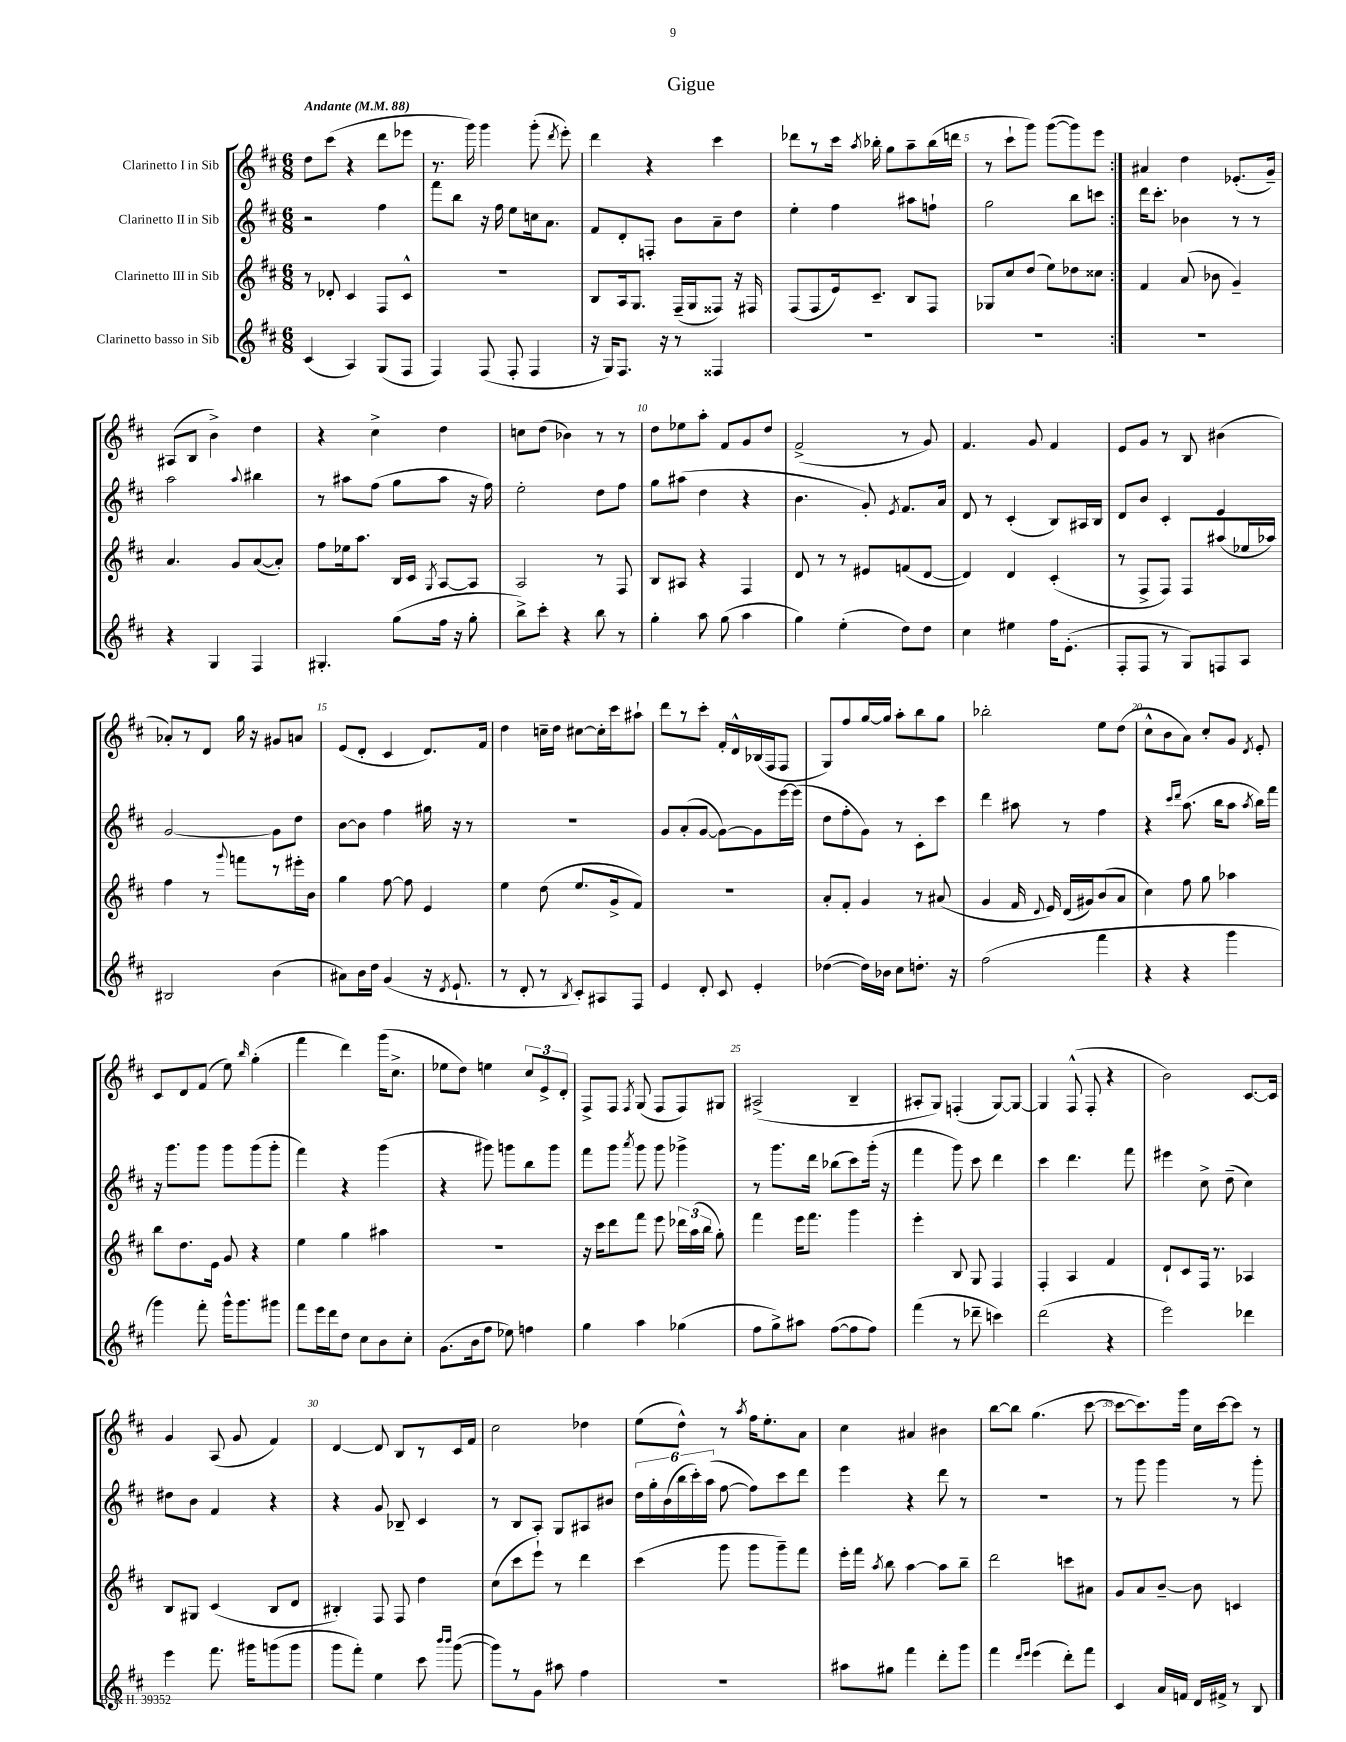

**kern	**kern	**kern	**kern
*staff4	*staff3	*staff2	*staff1
*clefG2	*clefG2	*clefG2	*clefG2
*k[f#c#]	*k[f#c#]	*k[f#c#]	*k[f#c#]
*M6/8	*M6/8	*M6/8	*M6/8
*MM88	*MM88	*MM88	*MM88
(4c#/	8r	2r	8dd\L
.	8d-'/	.	(8ccc#\J
4A/)	4c#/	.	4r
(8G/L	8F#/L	4ff#\	8ddd\L
8F#/J	8c#^^/J	.	8eee-\J
=	=	=	=
4F#/)	2.r	8fff#\L	8.r
.	.	8bb\J	.
.	.	.	16ggg\)
(8F#/	.	16r	4ggg\
.	.	16ff#\	.
8F#'/	.	8ee\L	.
4F#/	.	16cc\k	(8ggg'\
.	.	8.a\J	.
.	.	.	8qddd/
.	.	.	8eee'\)
=	=	=	=
16r	8B/L	8f#/L	4ddd\
16G/LK)	.	.	.
8.F#/J	16A/k	8d'/	.
.	8.G/J	.	.
.	.	8F'/J	4r
16r	.	.	.
8r	(16F#~/LL	8b\L	.
.	16G/J	.	.
4F##/	8F##/J)	8a~\	4ccc#\
.	16r	8dd\J	.
.	16F#/	.	.
=	=	=	=
2.r	(8F#/L	4ee'\	8ddd-\L
.	8F#/	.	8r
.	16e/k)	4ff#\	16ccc#\Jk
.	.	.	8qaa/
.	8.c#~/J	.	16bb-'\
.	.	.	8gg\L
.	8B/L	8aa#\L	8aa~\
.	8F#/J	8ff`\J	(16bb-\L
.	.	.	16ddd\JJ
=	=	=	=
2.r	8G-/L	2gg\	8r
.	8cc#/	.	8ccc#`\L
.	(8dd/J	.	8ggg\J)
.	8ee\L)	.	([8ggg\L
.	8dd-\	8bb\L	8ggg\])
.	8cc##\J	8ccc\J	8eee\J
=:|!	=:|!	=:|!	=:|!
2.r	4f#/	16ddd\LK	4a#/
.	.	8.ccc#'\J	.
.	(8a/	4b-\	4dd\
.	8b-\	.	.
.	4g~/)	8r	(8.e-'/L
.	.	8r	.
.	.	.	16g~/Jk)
=	=	=	=
4r	4.a/	2aa\	(8A#/L
.	.	.	8B/J
4G/	.	.	4b^\)
.	8g/L	.	.
.	.	8qqaa/	.
4F#/	([8a/	4bb#\	4dd\
.	8a'/]J)	.	.
=	=	=	=
4.G#'/	8ff#\L	8r	4r
.	16ee-\k	8aa#\L	.
.	8.aa\J	.	.
.	.	(8ff#\J	4cc#^\
(8gg\L	16B/LL	8gg\L	.
.	16c#/JJ	.	.
.	8qG/	.	.
16ff#\Jk	[8A/L	8aa#\J	4dd\
16r	.	.	.
8gg'\	8A/]J	16r	.
.	.	16ff#\)	.
=	=	=	=
8bb^\L)	2A/	2ee'\	8cc\L
8ccc#'\J	.	.	(8dd\J
4r	.	.	4b-\)
8bb\	8r	8dd\L	8r
8r	8F#/	8ff#\J	8r
=	=	=	=
4gg'\	8B/L	8gg\L	8dd\L
.	8A#/J	(8aa#\J	8ee-\
8aa\	4r	4dd\	8aa'\J
(8gg\	.	.	8f#/L
4aa\	4F#/	4r	8g/
.	.	.	8dd/J
=	=	=	=
4gg\)	8d/	4.b\	(2f#^/
.	8r	.	.
(4ee'\	8r	.	.
.	8e#/L	8g'/)	.
.	.	8qe/	.
8dd\L)	(8f/	8.f#/L	8r
8dd\J	[8d/J	.	8g/)
.	.	16a/Jk	.
=	=	=	=
4cc#\	4d/])	8d/	4.f#/
.	.	8r	.
4ee#\	4d/	(4c#'/	.
.	.	.	8g/
16ff#\LK	(4c#'/	8B/L)	4f#/
(8.e'\J	.	.	.
.	.	16A#/L	.
.	.	16B/JJ	.
=	=	=	=
8F#'/L	8r	8d/L	8e/L
8F#/J	8F#^/L	8b/J	8g/J
8r	8F#/J)	4c#'/	8r
8G/L)	8F#/L	.	8B/
8F/	(8aa#/	4e/	(4b#\
8A/J	16ee-/L	.	.
.	16aa-/JJ)	.	.
=	=	=	=
2B#/	4ff#\	[2g/	8a-'/L)
.	.	.	8r
.	8r	.	8d/J
.	8qqggg/	.	.
.	8fff\L	.	16gg\
.	.	.	16r
(4b\	8r	8g\]L	8g#/L
.	16eee#'\L	8dd\J	8a/J
.	16b\JJ	.	.
=	=	=	=
8a#\L)	4gg\	[8b\L	(8e/L
16b\L	.	8b\]J	8d'/J
16dd\JJ	.	.	.
(4g/	[8ff#\	4ff#\	4c#/
.	8ff#\]	.	.
16r	4e/	16gg#\	8.d/L)
8qd/	.	.	.
8.e`/	.	16r	.
.	.	8r	.
.	.	.	16f#/Jk
=	=	=	=
8r	4ee\	2.r	4dd\
8d'/	.	.	.
8r	(8dd\	.	16cc~\LL
.	.	.	16dd\JJ
8qB/	.	.	.
8c#'/L)	8.ee/L	.	[8cc#\L
8A#/	.	.	16cc#'\]L
.	16g^/k	.	16ccc#\J
8F#/J	8f#/J)	.	8aa#`\J
=	=	=	=
4e/	2.r	8g/L	8ddd\L
.	.	(8a'/	8r
8d'/	.	[8g/J	8ccc#'\J
8c#/	.	8g\_L)	16f#'/LL
.	.	.	16d^^/
4e'/	.	8g\]	(16B-/
.	.	.	16F#/J
.	.	[16eee\L	8F#/J
.	.	(16eee\]JJ	.
=	=	=	=
([4dd-\	8a'/L	8dd\L	8G/L)
.	8f#'/J	8ff#'\	8ff#/
16dd-\]LL)	4g/	8g\J)	[16gg/L
16b-\JJ	.	.	16gg/]JJ
8cc#\L	.	8r	8aa'\L
8.dd'\J	8r	8c#'\L	8bb\
.	(8a#/	8ccc#\J	8gg\J
16r	.	.	.
=	=	=	=
(2ff#\	4g/	4ddd\	2bb-'\
.	16f#/	8aa#\	.
.	8qqd/	.	.
.	16e/)	.	.
.	(16d/LL	8r	.
.	16g#/J)	.	.
4fff#\	(8b/	4ff#\	8ee\L
.	8a/J	.	(8dd\J
=	=	=	=
4r	4cc#\)	4r	8cc#^^\L
.	.	.	8b\
.	.	16qqccc#/LL	.
.	.	16qqddd/JJ	.
4r	8ff#\	(8.aa\	8a\J)
.	8gg\	.	8cc#'/L
.	.	16bb\LK	.
4ggg\	4aa-\	8aa\J	8g/J
.	.	8qaa/	8qd/
.	.	16bb\LL)	8e'/
.	.	16fff#\JJ	.
=	=	=	=
4ggg\)	8bb\L	16r	8c#/L
.	.	8.ggg\L	.
.	8.dd\	.	8d/
8fff#'\	.	8ggg\J	(8f#/J
.	16e\Jk	.	.
16ggg^^\LK	8g/	8ggg\L	8ee\)
8.ggg\	.	.	.
.	.	.	16qqbb/
.	4r	(8ggg\	(4gg'\
8ggg#\J	.	8ggg'\J	.
=	=	=	=
8fff#\L	4ee\	4fff#\)	4fff#\
16eee\L	.	.	.
16ddd\J	.	.	.
8dd\J	4gg\	4r	4ddd\)
8cc#\L	.	.	.
8b\	4aa#\	(4ggg\	(16ggg\LK
.	.	.	8.cc#^\J
8cc#'\J	.	.	.
=	=	=	=
(8.g\L	2.r	4r	8ee-\L
.	.	.	8dd\J)
16b\k	.	.	.
8ff#\J	.	8ggg#\)	4ee\
8ee-\)	.	8ggg\L	.
4ff\	.	8bb\	12cc#/L
.	.	.	12e^/
.	.	8ggg\J	.
.	.	.	12d'/J
=	=	=	=
4gg\	16r	8fff#\L	8F#^/L
.	16ccc#\LK	.	.
.	8ddd\	8ggg\J	8F#/J
.	.	8qaaa/	8qF#/
4aa\	8fff#\J	8ggg\	(8G/
.	8eee\	8ggg\	8F#/L
(4gg-\	24ddd-\LL	4ggg-^\	8F#/)
.	(24aa\	.	.
.	24bb\JJ	.	.
.	8gg'\)	.	8G#/J
=	=	=	=
8ff#\L	4fff#\	8r	(2A#^/
8gg^\)	.	8.ggg\L	.
8aa#\J	16eee\LK	.	.
.	8.fff#\J	16ddd\Jk	.
([8ff#\L	.	(8bb-\L	.
8ff#\]	4ggg\	8ccc#\)	4B~/
8ff#\J)	.	(16ggg'\Jk	.
.	.	16r	.
=	=	=	=
(4fff#\	4eee'\	4fff#\	8A#'/L
.	.	.	8G/J)
8r	8B/	8ggg\)	(4F'/
8ddd-~\	8G/	8ccc#\	.
4ccc\)	4F#/	4ddd\	[8G/L)
.	.	.	8G/_J
=	=	=	=
(2ddd\	4F#'/	4ccc#\	4G/]
.	4A/	4.ddd\	(8F#^^/
.	.	.	8F#'/
4r	4f#/	.	4r
.	.	8fff#\	.
=	=	=	=
2eee\)	8d`/L	4eee#\	2b\)
.	8c#/	.	.
.	16F#/Jk	8cc#^\	.
.	8.r	.	.
.	.	(8dd~\	.
4ddd-\	4A-/	4cc#\)	[8.c#/L
.	.	.	16c#/]Jk
=	=	=	=
4eee\	8B/L	8dd#\L	4g/
.	8G#/J	8b\J	.
8.fff#\	(4c#/	4f#/	(8A/
.	.	.	8g/
16ggg#\LK	.	.	.
(8ggg\	8B/L	4r	4f#/)
8ggg\J	8d/J	.	.
=	=	=	=
8ggg\L	4B#'/)	4r	[4d/
8fff#'\J)	.	.	.
4ee\	8F#/	8g/	8d/]
.	8F#/	8B-~/	8B/L
8ccc#\	4dd\	4c#/	8r
16qqbbb/LL	.	.	.
16qqbbb/JJ	.	.	.
([8ggg\	.	.	16c#/L
.	.	.	16f#/JJ
=	=	=	=
8ggg\]L)	(8cc#\L	8r	2cc#\
8r	8ccc#\	8B/L	.
8g\J	8eee`\J)	8A'/J	.
8aa#\	8r	8G/L	.
4ff#\	4ddd\	8A#/	4dd-\
.	.	8b#/J	.
=	=	=	=
2.r	(4ccc#\	24dd\LL	(8ee\L
.	.	24gg'\	.
.	.	(24b\	.
.	.	24bb\	8dd^^\J)
.	.	24ccc#'\)	.
.	.	(24aa\JJ	.
.	8ggg\	[8ff#\	8r
.	.	.	8qaa/
.	8ggg\L	8ff#\]L)	16ff#\LK
.	.	.	8.ee'\
.	8ggg~\)	8ccc#\	.
.	8fff#\J	8ddd\J	8a\J
=	=	=	=
8aa#\L	16eee'\LL	4eee\	4cc#\
.	16fff#\JJ	.	.
.	8qaa/	.	.
8gg#\J	8bb\	.	.
4fff#\	[4aa\	4r	4a#/
8ddd'\L	8aa\]L	8ddd\	4b#\
8ggg\J	8bb~\J	8r	.
=	=	=	=
4fff#\	2ddd\	2.r	[8bb\L
.	.	.	8bb\]J
16qqddd/LL	.	.	.
16qqeee/JJ	.	.	.
(4eee\	.	.	(4.gg\
8ddd'\L)	8ccc\L	.	.
8fff#\J	8a#\J	.	[8ccc#\
=	=	=	=
4c#/	8g/L	8r	8ccc#\_L
.	8a/	8ggg\	8.ccc#\])
16a/LL	[8b~/J	4ggg\	.
16f/JJ	.	.	16ggg\Jk
16d/LL	8b\]	.	16cc#\LL
16f#^/JJ	.	.	[16ccc#\J
8r	4c/	8r	8ccc#\]J
8B/	.	8ggg'\	8r
==	==	==	==
*-	*-	*-	*-
